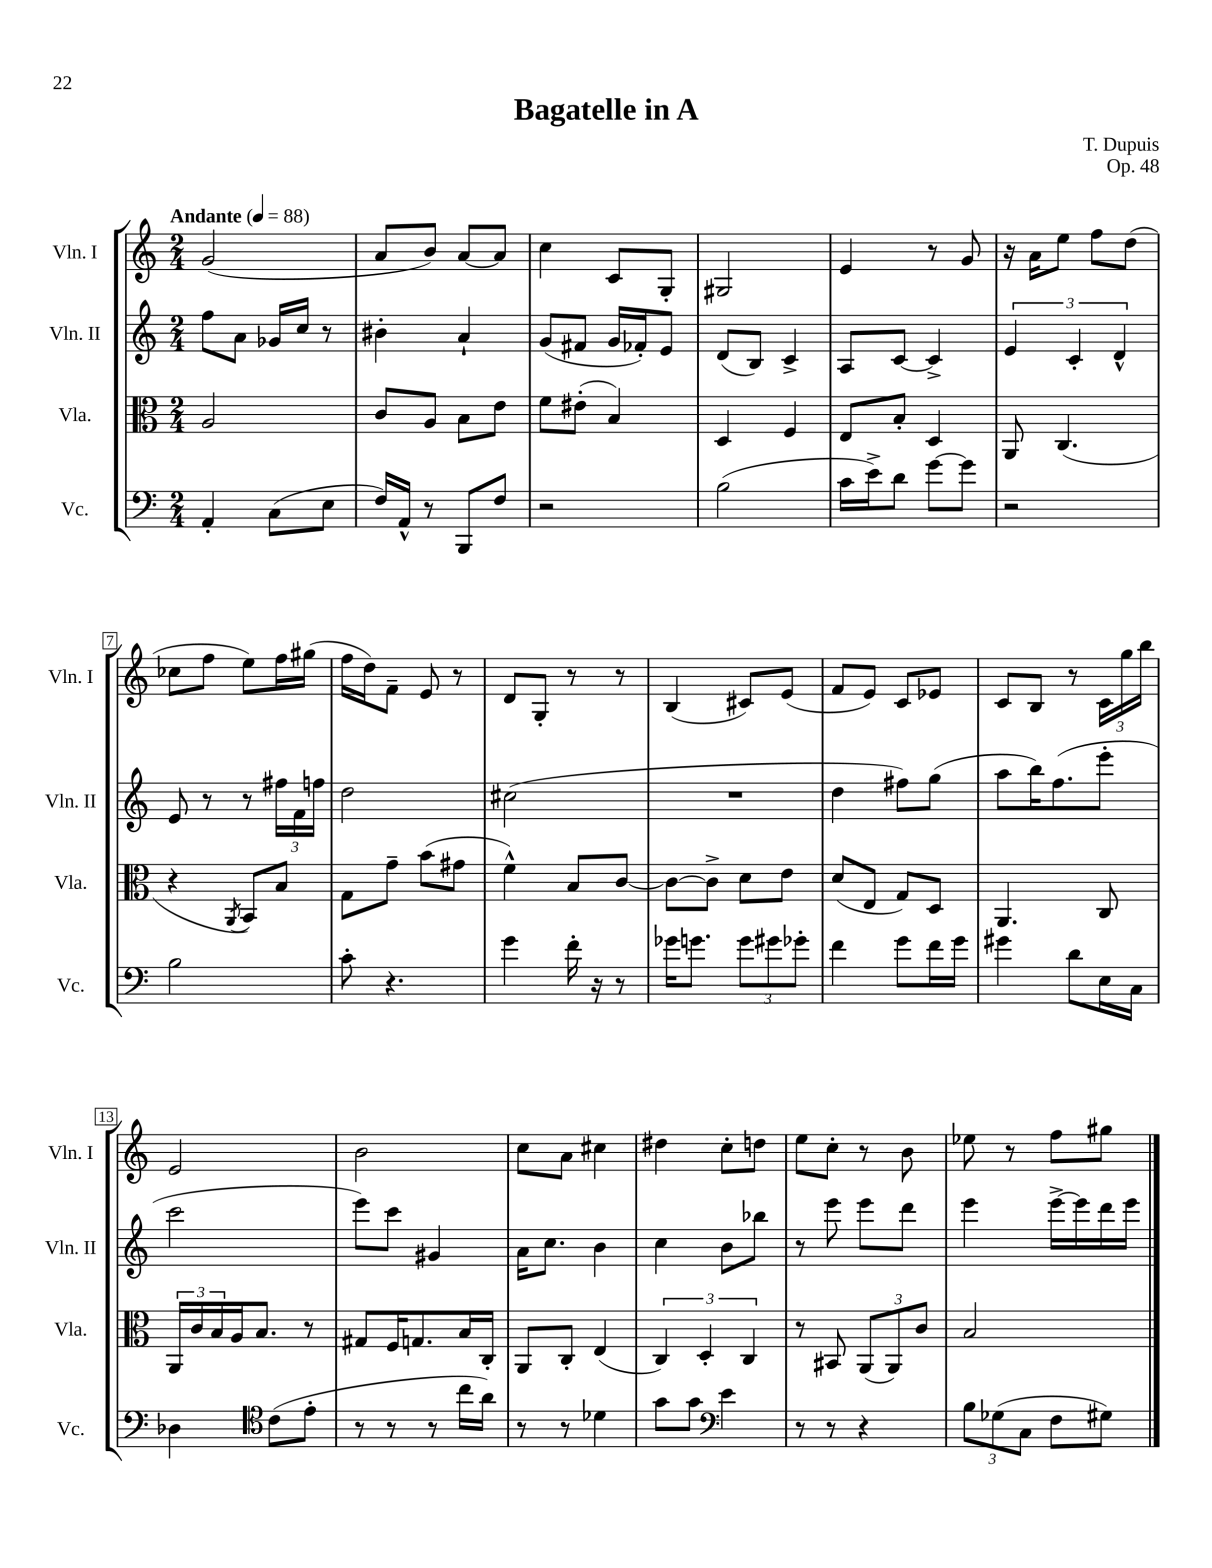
\header { title = "Bagatelle in A" composer = "T. Dupuis" opus = "Op. 48" }
<<
\new StaffGroup <<
\new Staff = "s0" \with { instrumentName = "Vln. I" shortInstrumentName = "Vln. I" } {
    \clef treble \key c \major \numericTimeSignature \time 2/4 \tempo "Andante" 4 = 88
    g'2( |
    a'8 b'8) a'8~ a'8 |
    c''4 c'8 g8-. |
    gis2 |
    e'4 r8 g'8 |
    r16 a'16 e''8 f''8 d''8( |
    ces''8 f''8 e''8) f''16 gis''16( |
    f''16 d''16) f'8-- e'8 r8 |
    d'8 g8-. r8 r8 |
    b4( cis'8) e'8( |
    f'8 e'8) c'8 ees'8 |
    c'8 b8 r8 \tuplet 3/2 { c'16 g''16 b''16 } |
    e'2 |
    b'2 |
    c''8 a'8 cis''4 |
    dis''4 c''8-. d''8 |
    e''8 c''8-. r8 b'8 |
    ees''8 r8 f''8 gis''8 \bar "|." |
}
\new Staff = "s1" \with { instrumentName = "Vln. II" shortInstrumentName = "Vln. II" } {
    \clef treble \key c \major \numericTimeSignature \time 2/4
    f''8 a'8 ges'16 c''16 r8 |
    bis'4-. a'4-! |
    g'8( fis'8 g'16 fes'16-.) e'8 |
    d'8( b8) c'4-> |
    a8 c'8~ c'4-> |
    \tuplet 3/2 { e'4 c'4-. d'4-^ } |
    e'8 r8 r8 \tuplet 3/2 { fis''16 f'16 f''16 } |
    d''2 |
    cis''2( |
    R2 |
    d''4 fis''8) g''8( |
    a''8 b''16) f''8.( e'''8-. |
    c'''2 |
    e'''8) c'''8 gis'4 |
    a'16 c''8. b'4 |
    c''4 b'8 bes''8 |
    r8 e'''8 e'''8 d'''8 |
    e'''4 e'''16~-> e'''16 d'''16 e'''16 \bar "|." |
}
\new Staff = "s2" \with { instrumentName = "Vla." shortInstrumentName = "Vla." } {
    \clef alto \key c \major \numericTimeSignature \time 2/4
    a2 |
    c'8 a8 b8 e'8 |
    f'8 eis'8-.( b4) |
    d4 f4 |
    e8 b8-. d4 |
    a,8 c4.( |
    r4 \acciaccatura { a,8 } b,8) b8 |
    g8 g'8-- b'8( gis'8 |
    f'4-^) b8 c'8~ |
    c'8~ c'8-> d'8 e'8 |
    d'8( e8 g8) d8 |
    a,4. c8 |
    \tuplet 3/2 { a,16 c'16 b16 } a16 b8. r8 |
    gis8 f16 g8. b16 c16-. |
    a,8 c8-. e4( |
    \tuplet 3/2 { c4) d4-. c4 } |
    r8 bis,8 \tuplet 3/2 { a,8( a,8) c'8 } |
    b2 \bar "|." |
}
\new Staff = "s3" \with { instrumentName = "Vc." shortInstrumentName = "Vc." } {
    \clef bass \key c \major \numericTimeSignature \time 2/4
    a,4-. c8( e8 |
    f16) a,16-^ r8 b,,8 f8 |
    r2 |
    b2( |
    c'16 e'16->) d'8 g'8~ g'8 |
    r2 |
    b2 |
    c'8-. r4. |
    g'4 f'16-. r16 r8 |
    ges'16 g'8. \tuplet 3/2 { g'8 gis'8 ges'8-. } |
    f'4 g'8 f'16 g'16 |
    gis'4 d'8 e16 c16 |
    des4 \clef tenor c'8( e'8-. |
    r8 r8 r8 c''16 a'16) |
    r8 r8 des'4 |
    g'8 g'8 \clef bass e'4 |
    r8 r8 r4 |
    \tuplet 3/2 { b8 ges8( c8 } f8 gis8) \bar "|." |
}
>>
>>
\layout { \context { \Score \override BarNumber.stencil = #(make-stencil-boxer 0.1 0.3 ly:text-interface::print) } }
